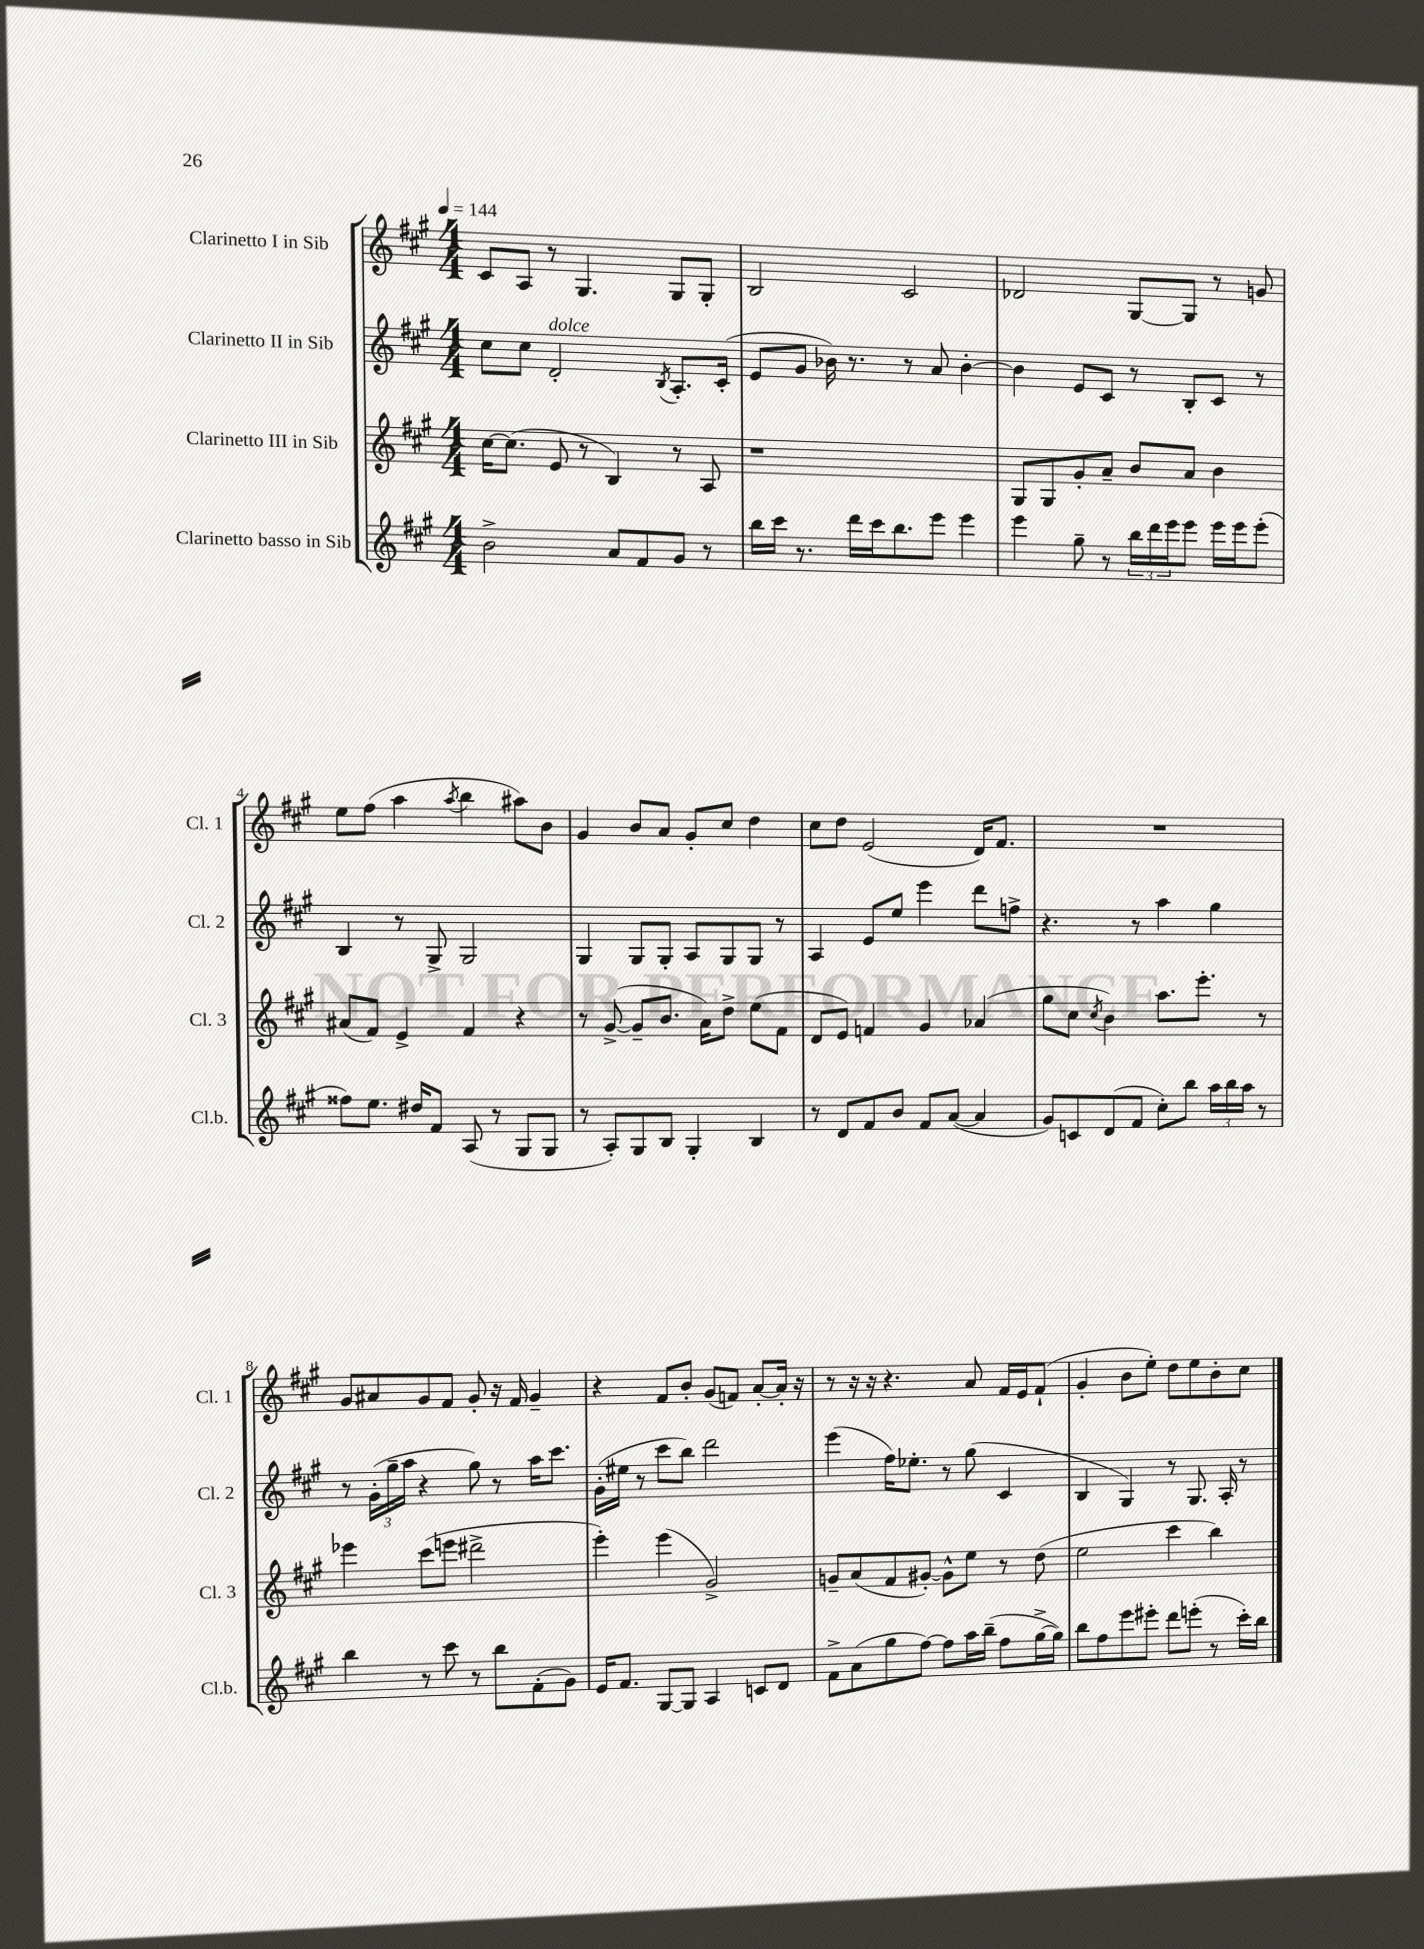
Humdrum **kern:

**kern	**kern	**kern	**kern
*part4	*part3	*part2	*part1
*staff4	*staff3	*staff2	*staff1
*I"Clarinetto basso in Sib	*I"Clarinetto III in Sib	*I"Clarinetto II in Sib	*I"Clarinetto I in Sib
*I'Cl.b.	*I'Cl. 3	*I'Cl. 2	*I'Cl. 1
*clefG2	*clefG2	*clefG2	*clefG2
*k[f#c#g#]	*k[f#c#g#]	*k[f#c#g#]	*k[f#c#g#]
*M4/4	*M4/4	*M4/4	*M4/4
*MM144	*MM144	*MM144	*MM144
=1	=1	=1	=1
2b^\	[16cc#\KL	8cc#\L	8c#/L
.	(8.cc#\J]	.	.
.	.	8cc#\J	8A/J
!	!	!LO:TX:a:i:t=dolce	!
.	8e/	2d'/	8r
.	8r	.	4.G#/
8a/L	4B/)	.	.
8f#/	.	.	.
.	.	8qB/	.
8g#/J	8r	8.A'/L	8G#/L
8r	8A/	.	8G#'/J
.	.	(16c#'/Jk	.
=2	=2	=2	=2
16bb\LL	1r	8e/L	2B/
16ccc#\JJ	.	.	.
8.r	.	8g#/J	.
.	.	16b-X\)	.
16ddd\LL	.	8.r	.
16ccc#\J	.	.	.
8.bb\	.	.	.
.	.	8r	2c#/
8eee\J	.	8a/	.
4eee\	.	[4b-'\	.
=3	=3	=3	=3
4eee\	8G#/L	4b-\]	2d-X/
.	8G#/	.	.
8gg#~\	8g#'/	8e/L	.
8r	8a~/J	8c#/J	.
24bb\LL	8b/L	8r	[8G#/L
24ddd\	.	.	.
24eee\J	.	.	.
8eee\J	8a/J	8B'/L	8G#/J]
16eee\LL	4b\	8c#/J	8r
16eee\J	.	.	.
(8eee'\J	.	8r	8gn/
!!LO:LB:g=z
=4	=4	=4	=4
8ff##X\L)	(8a#X/L	4B/	8ee\L
8.ee\J	8f#/J)	.	(8ff#\J
.	4e^/	8r	4aa\
16dd#X/KL	.	.	.
8f#/J	.	8G#^/	.
.	.	.	8qaa/
(8A/	4f#/	2G#/	4bb\
8r	.	.	.
8G#/L	4r	.	8aa#X\L)
8G#/J	.	.	8b\J
=5	=5	=5	=5
8r	8r	4G#/	4g#/
8A'/L)	([8g#^/	.	.
8G#/	8g#~/L]	8G#/L	8b/L
8B/J	8.b/J	8G#'/J	8a/J
4G#'/	.	8A/L	8g#'/L
.	16a\KL)	.	.
.	8dd^\J	8G#/	8cc#/J
4B/	(8ee\L	8G#/J	4dd\
.	8f#\J	8r	.
=6	=6	=6	=6
8r	8d/L	4A/	8cc#\L
8d/L	8e/J)	.	8dd\J
8f#/	4fn/	8e/L	(2e/
8b/J	.	8ee/J	.
8f#/L	4g#/	4eee\	.
([8a/J	.	.	.
4a/]	(4a-X/	8ddd\L	16d/KL)
.	.	.	8.f#/J
.	.	8ffn^\J	.
=7	=7	=7	=7
8g#/L)	8gg#\L	4.r	1r
8cn/	8cc#\J	.	.
.	8qcc#/	.	.
(8d/	4b\)	.	.
8f#/J	.	8r	.
8cc#'\L)	8.aa\L	4aa\	.
8bb\J	.	.	.
.	8.eee'\J	.	.
24aa\LL	.	4gg#\	.
24bb\	.	.	.
24aa\JJ	.	.	.
8r	8r	.	.
!!LO:LB:g=z
=8	=8	=8	=8
4bb\	4eee-X\	8r	8g#/L
.	.	(24g#'\LL	8a#X/
.	.	24gg#~\	.
.	.	24aa\JJ	.
8r	(8ccc#\L	4r	8g#/
8ccc#\	8eeen\J	.	8f#/J
8r	2ddd#X^\	8gg#\)	8g#'/
8bb\L	.	8r	16r
.	.	.	16f#/
(8f#'\	.	16aa\KL	4g#~/
.	.	8.ccc#\J	.
8g#\J)	.	.	.
=9	=9	=9	=9
16e/KL	4eee'\)	(16g#'\LL	4r
8.f#/J	.	16ee#X\JJ	.
.	.	8r	.
[8G#/L	(4eee\	8ccc#\L	8f#/L
8G#/J]	.	8bb\J)	8b'/J
4A/	2g#^/)	2ddd\	(8g#/L
.	.	.	8fn/J)
8cn/L	.	.	[8a'/L
8d/J	.	.	16a'/Jk]
.	.	.	16r
=10	=10	=10	=10
8f#^\L	8gn~/L	(4eee\	8r
(8a\	(8a/	.	16r
.	.	.	16r
8gg#\	8f#/	16ff#\KL)	4.r
.	.	8.ee-X'\J	.
[8ff#\J)	[8g#X'/J)	.	.
8ff#\L]	8g#^^\L]	8r	.
16aa\L	8ee\J	(8gg#\	8a/
(16bb~\JJ	.	.	.
8ff#\L	8r	4c#/	16f#/LL
.	.	.	16e/J
[16gg#^\L	(8dd\	.	(8f#`/J
16gg#\JJ])	.	.	.
=11	=11	=11	=11
8bb\L	2ee\	4B/	4g#'/
8ff#\	.	.	.
8eee\	.	4G#/)	8b\L
8eee#X'\J	.	.	8ee'\J)
8ddd\L	4ccc#\	8r	8dd\L
(8eeen'\J	.	8.G#/	8ee\
8r	4bb\)	.	8b'\
.	.	16A'/	.
16ccc#'\LL)	.	8r	8cc#\J
16bb\JJ	.	.	.
==	==	==	==
*-	*-	*-	*-
